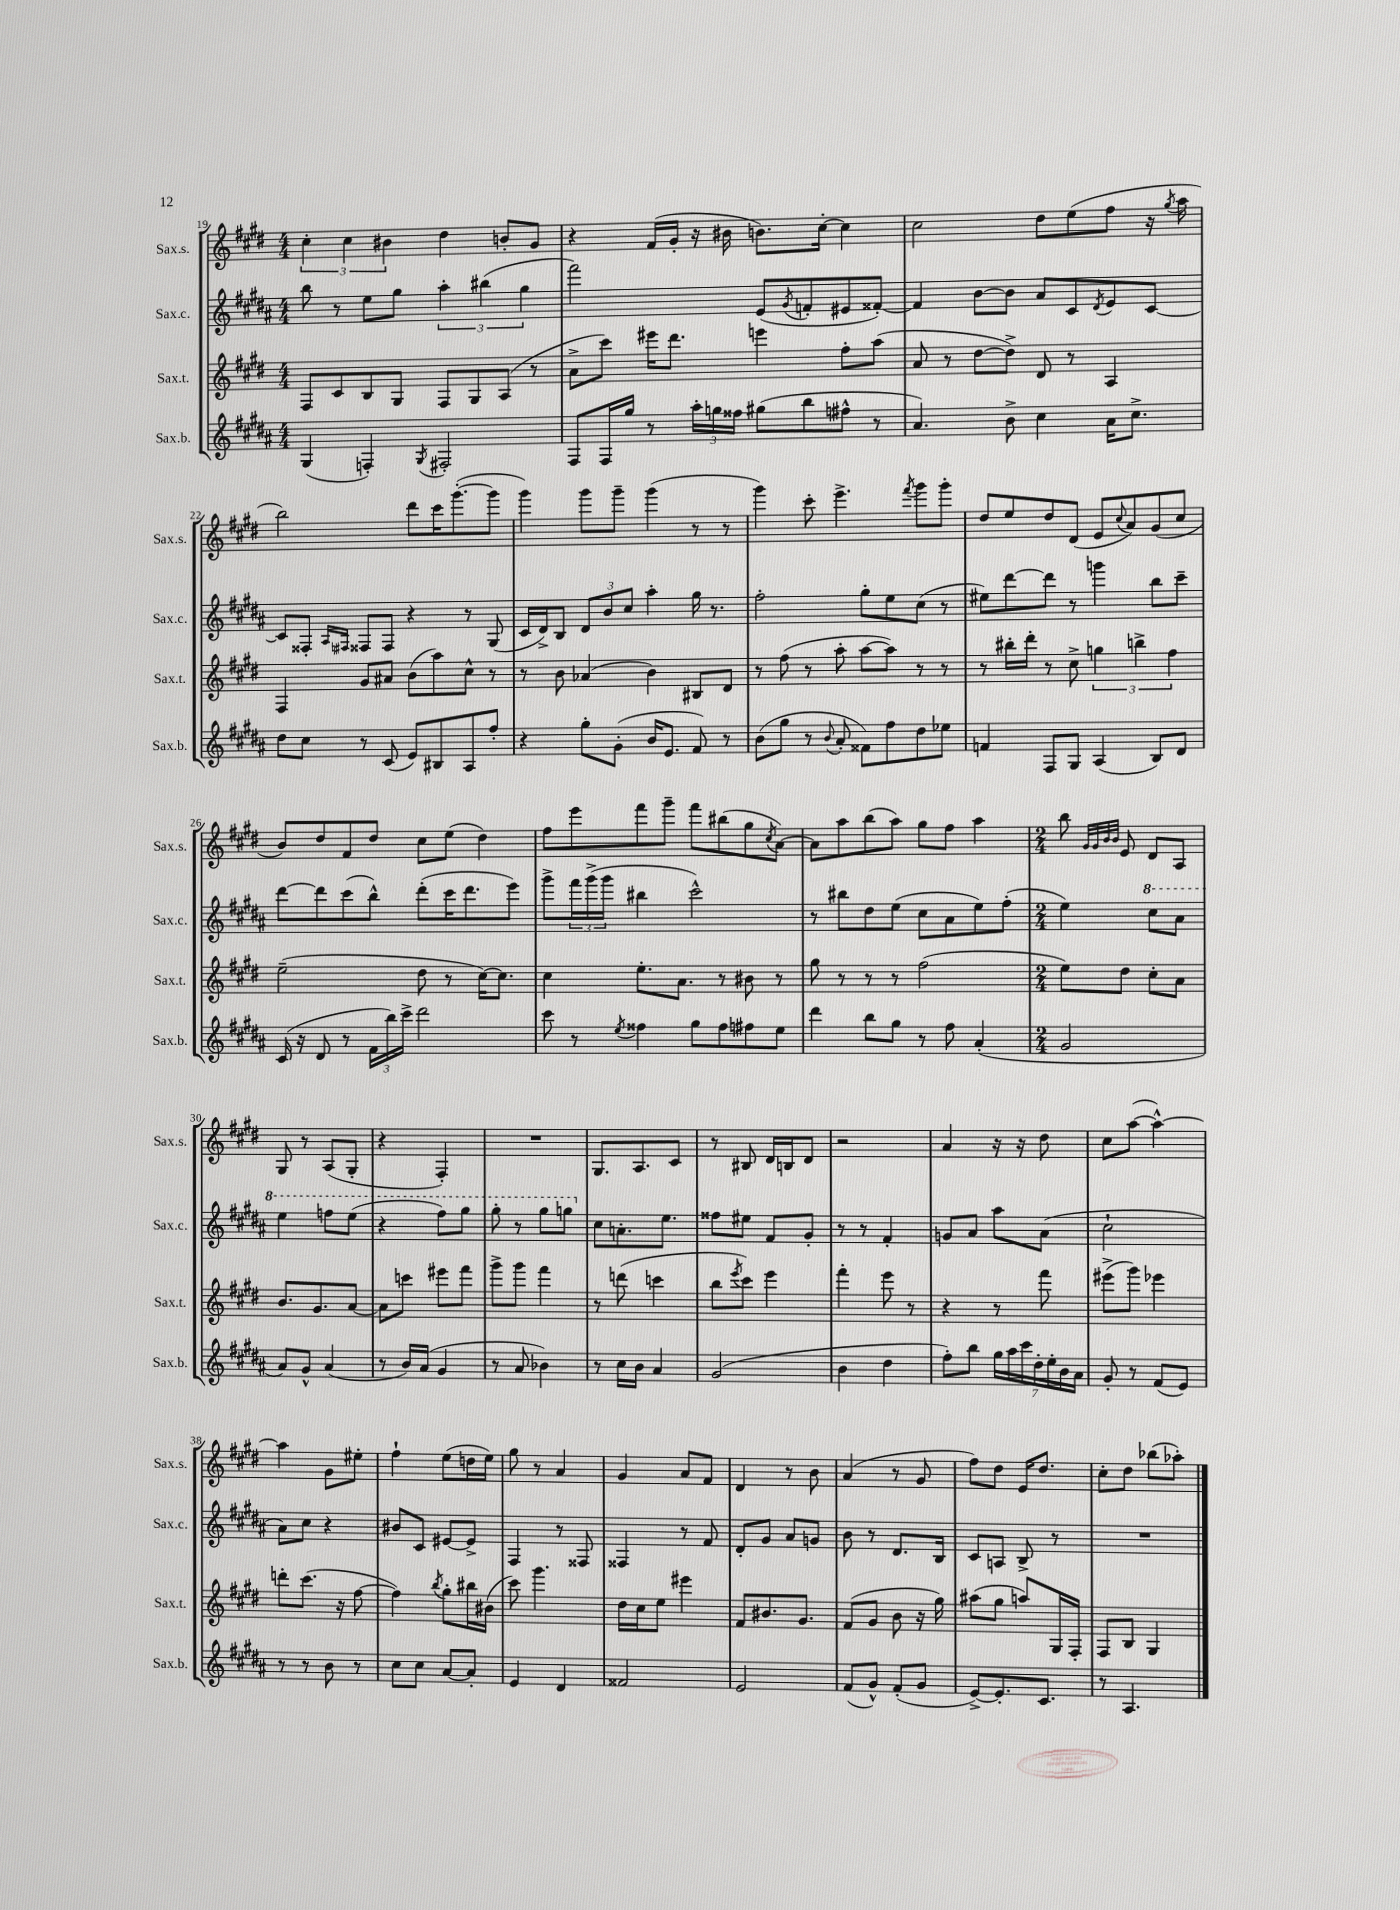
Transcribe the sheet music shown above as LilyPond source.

<<
\new StaffGroup <<
\new Staff = "s0" \with { instrumentName = "Sax.s." shortInstrumentName = "Sax.s." } {
    \clef treble \key e \major \numericTimeSignature \time 4/4
    \tuplet 3/2 { cis''4-. cis''4 bis'4 } dis''4 b'8-. gis'8 |
    r4 fis'16( gis'16-. r16 bis'16 b'8.) cis''16~-. cis''4 |
    cis''2 dis''8 e''8( fis''8 r16 \acciaccatura { gis''8 } a''16 |
    b''2) dis'''8 cis'''16 gis'''8.~-.( gis'''8 |
    gis'''4) gis'''8 gis'''8-- gis'''4( r8 r8 |
    gis'''4) cis'''8-. e'''4.-> \acciaccatura { fis'''8 } gis'''8 gis'''8-. |
    dis''8 e''8 dis''8 dis'8( e'8 \appoggiatura { cis''8 } a'8) gis'8( cis''8 |
    b'8) dis''8 fis'8 dis''8 cis''8 e''8( dis''4) |
    fis''8 e'''8 fis'''8 gis'''8-- fis'''8 bis''8( gis''8 \acciaccatura { cis''8 } a'8~) |
    a'8 a''8 b''8( a''8) gis''8 fis''8 a''4 |
    \numericTimeSignature \time 2/4 b''8 \grace { gis'32 gis'32 b'32 b'32 } e'8 dis'8 a8 |
    gis8 r8 a8( gis8-. |
    r4 fis4-.) |
    R2 |
    gis8. a8. cis'8 |
    r8 bis8 dis'16 b16 dis'8 |
    r2 |
    a'4 r16 r16 dis''8 |
    cis''8 a''8~( a''4~-^) |
    a''4 gis'8 eis''8-. |
    fis''4-! e''8( d''16 e''16) |
    gis''8 r8 a'4 |
    gis'4 a'8 fis'8 |
    dis'4 r8 b'8 |
    a'4( r8 gis'8 |
    fis''8) dis''8 e'16 dis''8. |
    cis''8-. dis''8 bes''8( aes''8-.) \bar "|." |
}
\new Staff = "s1" \with { instrumentName = "Sax.c." shortInstrumentName = "Sax.c." } {
    \clef treble \key b \major \numericTimeSignature \time 4/4
    b''8 r8 e''8 gis''8 \tuplet 3/2 { ais''4-. bis''4( gis''4 } |
    fis'''2) e'8( \acciaccatura { gis'8 } f'8-. eis'8 fisis'8~-.) |
    fisis'4 b'8~ b'8 ais'8 cis'8 \acciaccatura { dis'8 } e'8 cis'8~ |
    cis'8 fisis8-. \grace { ais16 fis16 } fisis8 fisis8 r4 r8 gis8( |
    cis'16 dis'16->) b8 \tuplet 3/2 { dis'8 b'8 cis''8 } ais''4-. gis''16 r8. |
    fis''2-. gis''8-. e''8 cis''8( r8 |
    eis''8) dis'''8~ dis'''8 r8 g'''4 b''8 cis'''8-- |
    dis'''8~ dis'''8 cis'''8( b''8-^) dis'''8-.( cis'''16 dis'''8. e'''8) |
    gis'''8-> \tuplet 3/2 { fis'''16 gis'''16->( gis'''16 } bis''4 cis'''2-^) |
    r8 bis''8 dis''8 e''8( cis''8 ais'8 e''8) fis''8-.( |
    \numericTimeSignature \time 2/4 e''4) \ottava #1 cis'''8 ais''8 |
    e'''4 f'''8 e'''8( |
    r4 fis'''8) gis'''8 |
    gis'''8-. r8 gis'''8 g'''8 \ottava #0 |
    cis''8 a'8.-. e''8. |
    fisis''8 eis''8 fis'8 gis'8-. |
    r8 r8 fis'4-. |
    g'8 ais'8 ais''8 ais'8( |
    cis''2-! |
    ais'8) cis''8 r4 |
    bis'8 cis'8 eis'8~ eis'8-> |
    fis4 r8 fisis8 |
    fisis4 r8 fis'8 |
    dis'8-. gis'8 ais'8 g'8 |
    b'8 r8 dis'8. b16 |
    cis'8 a8 b8-> r8 |
    R2 \bar "|." |
}
\new Staff = "s2" \with { instrumentName = "Sax.t." shortInstrumentName = "Sax.t." } {
    \clef treble \key e \major \numericTimeSignature \time 4/4
    fis8 cis'8 b8 gis8 fis8 gis8 a8( r8 |
    a'8-> cis'''8) eis'''16 dis'''8. e'''4 fis''8-. a''8( |
    a'8 r8 dis''8~ dis''8->) dis'8 r8 a4 |
    fis4 gis'8 ais'8 b'8( a''8) cis''8-^ r8 |
    r8 b'8 aes'4( b'4) bis8 dis'8 |
    r8 fis''8( r8 a''8-. a''8~ a''8) r8 r8 |
    r8 bis''16-. dis'''16-. r8 cis''8-> \tuplet 3/2 { g''4 b''4-> fis''4 } |
    e''2--( dis''8 r8 cis''16~) cis''8. |
    cis''4 e''8.-. a'8. r8 bis'8 r8 |
    gis''8 r8 r8 r8 fis''2( |
    \numericTimeSignature \time 2/4 e''8) dis''8 cis''8-. a'8 |
    b'8. gis'8. a'8~ |
    a'8 c'''8 eis'''8 fis'''8 |
    gis'''8-> gis'''8 fis'''4 |
    r8 d'''8( c'''4 |
    b''8 \acciaccatura { e'''8 } cis'''8) e'''4 |
    fis'''4-. e'''8 r8 |
    r4 r8 fis'''8 |
    eis'''8->( gis'''8) ees'''4 |
    d'''8-. cis'''8.( r16 fis''8~ |
    fis''4) \acciaccatura { b''8 } gis''8-. bis''16 bis'16( |
    cis'''8) gis'''4. |
    dis''16 cis''16 e''8 eis'''4 |
    fis'8 bis'8. gis'8. |
    fis'8( gis'8 b'8 r16 gis''16) |
    ais''8( gis''8 a''8) gis16 fis16-. |
    fis8 b8 gis4 \bar "|." |
}
\new Staff = "s3" \with { instrumentName = "Sax.b." shortInstrumentName = "Sax.b." } {
    \clef treble \key b \major \numericTimeSignature \time 4/4
    gis4( f4-.) \acciaccatura { gis8 } fis2-. |
    fis8 fis16 gis''16 r8 \tuplet 3/2 { ais''16-. g''16 fisis''16 } gis''8( b''8 fis''8-^ r8 |
    ais'4.) b'8-> cis''4 ais'16 cis''8.-> |
    dis''8 cis''8 r8 cis'8( e'8) bis8 ais8 fis''8-. |
    r4 gis''8-. gis'8-.( b'16 e'8. fis'8) r8 |
    b'8( gis''8 r8 \appoggiatura { b'8 } ais'8-. fisis'8) fis''8 dis''8 ees''8 |
    f'4 fis8 gis8 ais4( b8) dis'8 |
    cis'16( r16 dis'8 r8 \tuplet 3/2 { fis'16 b''16) cis'''16-> } dis'''2 |
    cis'''8 r8 \acciaccatura { e''8 } fisis''4 gis''8 fisis''8 fis''8 e''8 |
    dis'''4 b''8 gis''8 r8 fis''8 ais'4-.( |
    \numericTimeSignature \time 2/4 gis'2 |
    ais'8) gis'8-^ ais'4( |
    r8 b'16) ais'16( gis'4 |
    r8 ais'8 bes'4) |
    r8 cis''16 b'16 ais'4 |
    gis'2( |
    b'4 dis''4 |
    fis''8-.) b''8 \tuplet 7/4 { gis''16 ais''16 cis'''16 dis''16-. e''16-. b'16 ais'16 } |
    gis'8-. r8 fis'8( e'8) |
    r8 r8 b'8 r8 |
    cis''8 cis''8 ais'8~ ais'8-. |
    e'4 dis'4 |
    fisis'2 |
    e'2 |
    fis'8( gis'8-^) fis'8-.( gis'8 |
    e'8~->) e'8.-. cis'8. |
    r8 ais4. \bar "|." |
}
>>
>>
\layout { \context { \Score currentBarNumber = #19 } }
